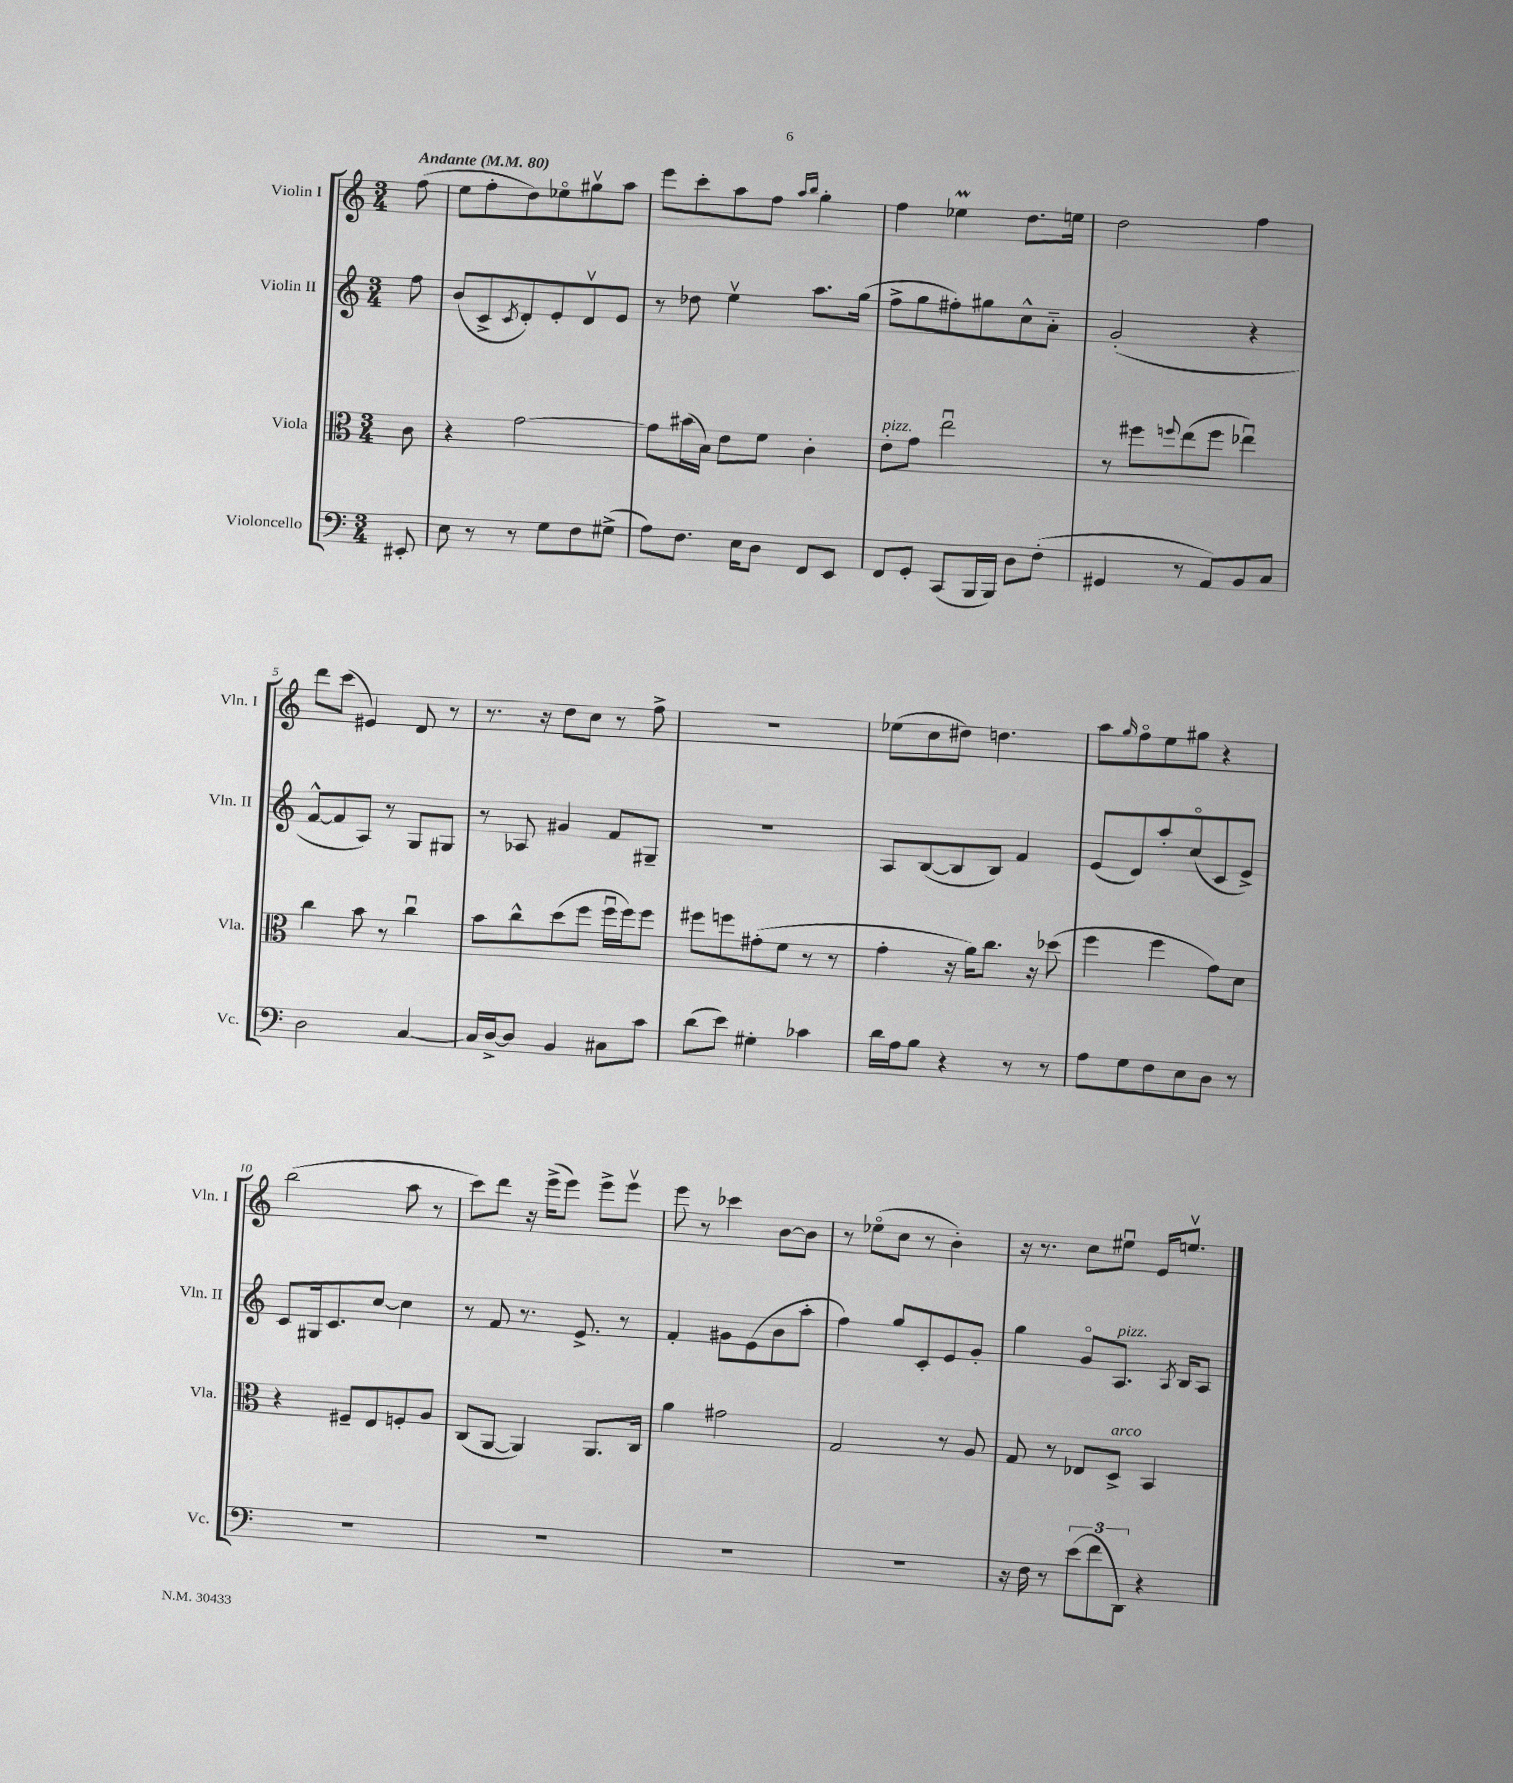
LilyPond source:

<<
\new StaffGroup <<
\new Staff = "s0" \with { instrumentName = "Violin I" shortInstrumentName = "Vln. I" } {
    \clef treble \key c \major \numericTimeSignature \time 3/4 \partial 8 \tempo "Andante" 4 = 80
    f''8( |
    e''8 f''8-. d''8) ees''8\flageolet gis''8\upbow a''8 |
    e'''8 c'''8-. a''8 f''8 \grace { a''16 b''16 } g''4-. |
    f''4 ees''4\prall d''8. e''16 |
    d''2 f''4 |
    d'''8 c'''8( eis'4) d'8 r8 |
    r8. r16 d''8 c''8 r8 f''8-> |
    R2. |
    ees''8( c''8 dis''8) d''4. |
    a''8 \grace { g''16 } f''8\flageolet e''8 gis''8 r4 |
    b''2( a''8 r8 |
    c'''8) d'''8 r16 e'''16->( e'''8) e'''8-> e'''8\upbow |
    e'''8 r8 ces'''4 b'8~ b'8 |
    r8 ees''8\flageolet( c''8 r8 b'4-.) |
    r16 r8. c''8 eis''8\downbow e'16 e''8.\upbow \bar "|." |
}
\new Staff = "s1" \with { instrumentName = "Violin II" shortInstrumentName = "Vln. II" } {
    \clef treble \key c \major \numericTimeSignature \time 3/4 \partial 8
    f''8 |
    b'8( c'8-> \acciaccatura { c'8 } d'8-.) e'8-. d'8\upbow e'8 |
    r8 des''8 e''4\upbow a''8. g''16( |
    f''8-> g''8 fis''8-.) gis''8 c''8-^ a'8-_ |
    g'2-.( r4 |
    f'8~-^ f'8 a8) r8 g8 gis8 |
    r8 aes8 gis'4 f'8 gis8-- |
    R2. |
    a8 b8~( b8 b8) f'4 |
    e'8( d'8) a''8-. c''8\flageolet( c'8 e'8->) |
    c'8 gis16 c'8. c''8~ c''4 |
    r8 f'8 r8. e'8.-> r8 |
    f'4-. gis'8 e'8( b'8 a''8-. |
    f''4) g''8 c'8-. e'8 g'8-. |
    g''4 g'8\flageolet a8.^\markup { \italic "pizz." } \acciaccatura { a8 } b16 a8 \bar "|." |
}
\new Staff = "s2" \with { instrumentName = "Viola" shortInstrumentName = "Vla." } {
    \clef alto \key c \major \numericTimeSignature \time 3/4 \partial 8
    c'8 |
    r4 g'2~ |
    g'8 bis'16( b16) e'8 f'8 c'4-. |
    e'8-.^\markup { \italic "pizz." } g'8 e''2\downbow |
    r8 fis''8 \appoggiatura { f''8 } e''8( f''8 ees''4\downbow) |
    c''4 b'8 r8 c''4\downbow |
    b'8 c''8-^ d''8( f''8 f''16\downbow f''16) f''8 |
    fis''8 f''8 gis'8-.( f'8 r8 r8 |
    g'4-. r16 a'16) c''8. r16 des''8( |
    f''4 f''4 g'8) d'8 |
    r4 fis8-- e8 f8-. a8 |
    c8( a,8~ a,4) a,8. c16 |
    a'4 gis'2 |
    g2 r8 a8 |
    g8 r8 ees8 d8->^\markup { \italic "arco" } b,4 \bar "|." |
}
\new Staff = "s3" \with { instrumentName = "Violoncello" shortInstrumentName = "Vc." } {
    \clef bass \key c \major \numericTimeSignature \time 3/4 \partial 8
    eis,8-. |
    e8 r8 r8 g8 f8 gis8->( |
    a8) f8. e16 d8 f,8 e,8 |
    f,8 g,8-. c,8( b,,16 b,,16) d8 f8-.( |
    gis,4 r8 a,8) b,8 c8 |
    d2 c4~ |
    c16 d16~-> d8 b,4 cis8 c'8 |
    d'8( e'8) gis4-. ces'4 |
    d'16 a16 b8 r4 r8 r8 |
    a8 g8 f8 e8 d8 r8 |
    R2. |
    R2. |
    R2. |
    R2. |
    r16 f16 r8 \tuplet 3/2 { e'8( f'8 d,8) } r4 \bar "|." |
}
>>
>>
